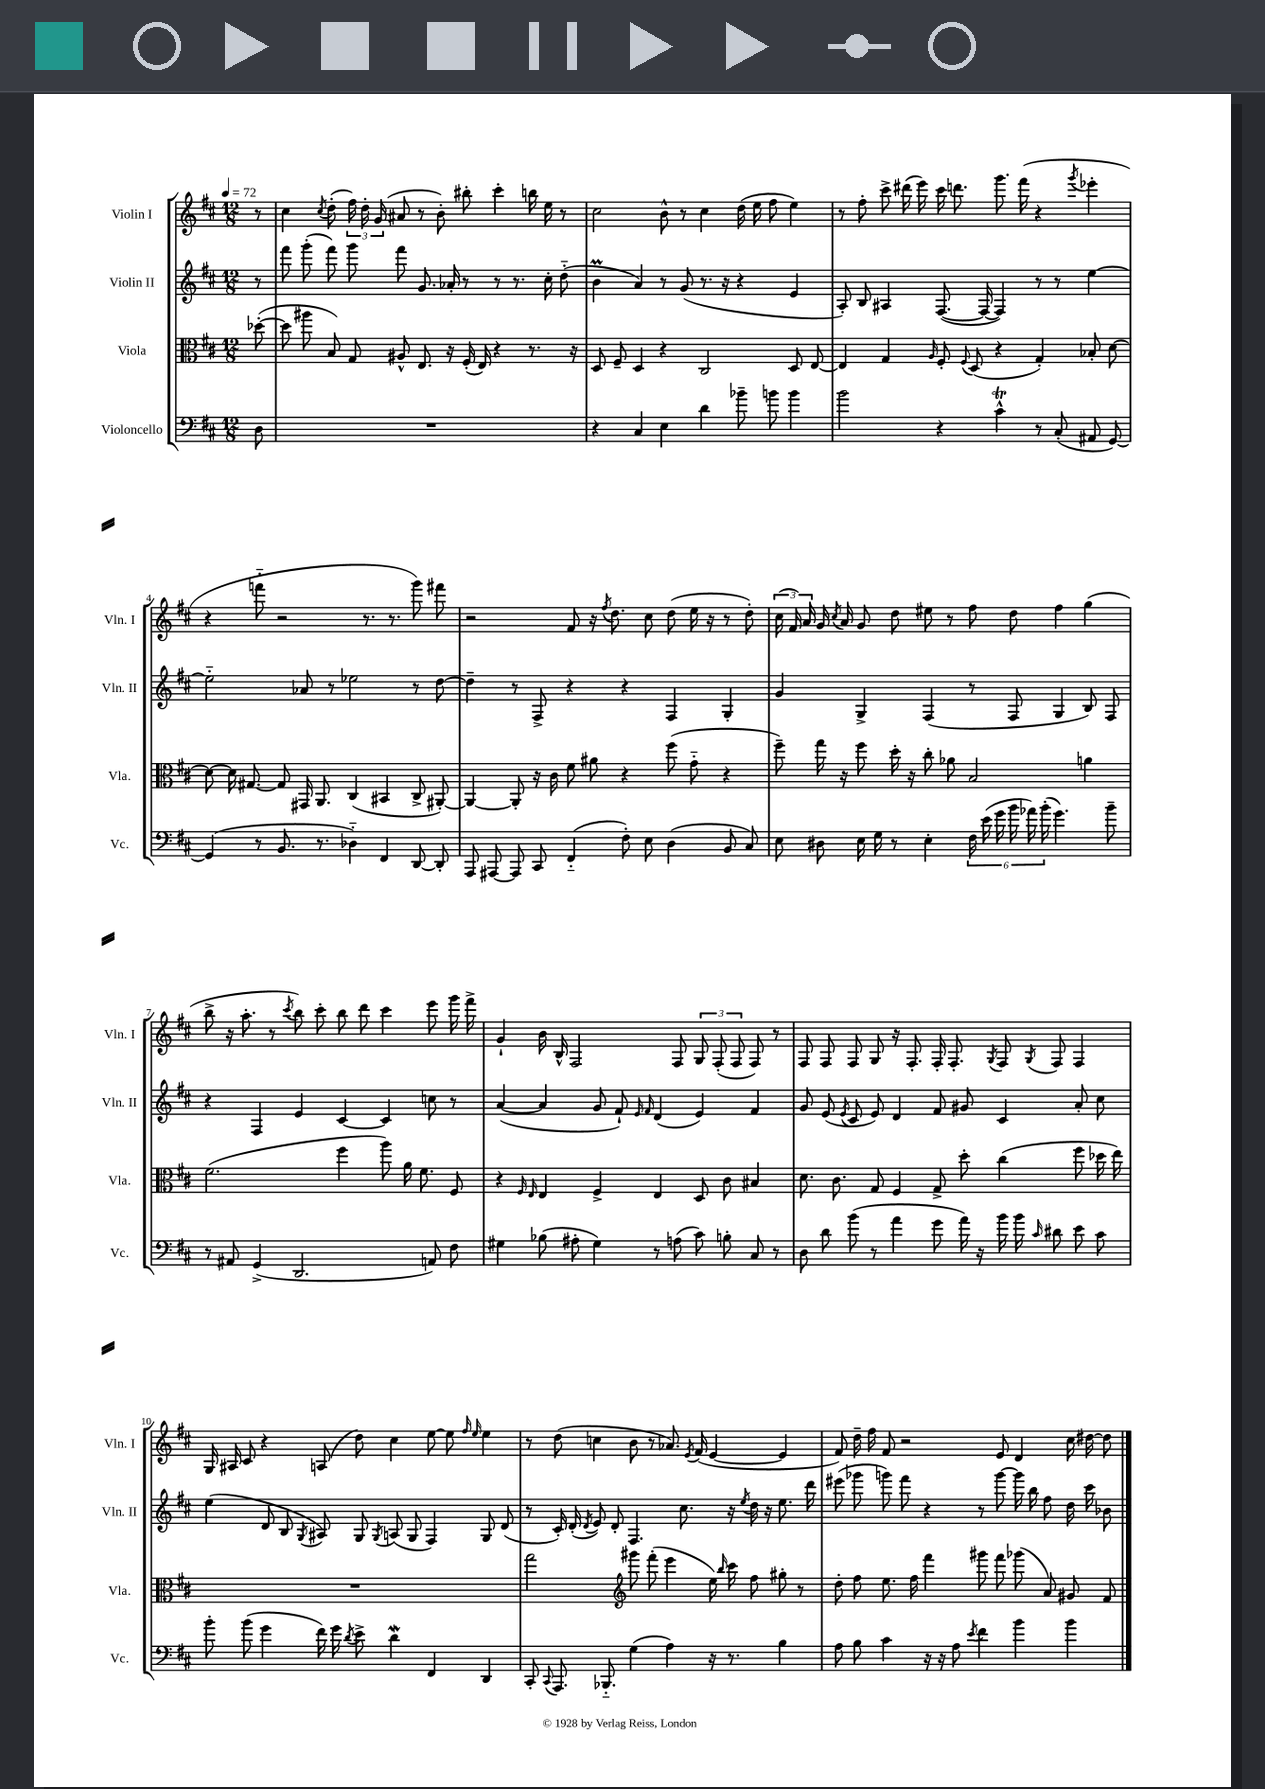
<<
\new StaffGroup <<
\new Staff = "s0" \with { instrumentName = "Violin I" shortInstrumentName = "Vln. I" } {
    \clef treble \key d \major \numericTimeSignature \time 12/8 \partial 8 \tempo 4 = 72
    \autoBeamOff r8 |
    cis''4 \acciaccatura { cis''8 } d''8-.( \tuplet 3/2 { fis''16) d''16-. g'16( } ais'8 r8 b'8-.) bis''8-. cis'''4-. b''16 e''16 r8 |
    cis''2 b'8-^ r8 cis''4 d''16( e''16 fis''8 e''4) |
    r8 fis''8-. cis'''8-> dis'''16( e'''16) cis'''16 d'''8. g'''8. fis'''16( r4 \acciaccatura { g'''8 } ees'''4-. |
    r4 f'''8-_ r2 r8. r8. g'''8) fis'''8 |
    r2 fis'8 r16 \acciaccatura { fis''8 } d''8. cis''8 d''8( e''16 r16 r8 d''8-.) |
    \tuplet 3/2 { cis''16( fis'16) a'16 } g'16 \acciaccatura { cis''8 } a'16 g'8 d''8 eis''8 r8 fis''8 d''8 fis''4 g''4( |
    b''8-> r16 a''8.-. r8 \acciaccatura { cis'''8 } b''8) cis'''8-. b''8 d'''8 cis'''4 e'''8 g'''16 fis'''16-> |
    g'4-! b'16 b16-^ fis2 fis8 \tuplet 3/2 { g8 fis8-.( fis8 } fis8) r8 |
    fis8 fis8 fis8 g8 r16 fis8.-. fis16-. fis8.-. \acciaccatura { g8 } fis8 \acciaccatura { g8 } fis8 fis4 |
    g16 ais16 cis'8 r4 a8( d''8) cis''4 e''8~ e''8 \grace { fis''16 e''16 } e''4 |
    r8 d''8( c''4 b'8 r8 aes'8.) \acciaccatura { e'8 } fis'16( e'4~ e'4 |
    fis'8) d''16-- fis''16 fis'8 r2 e'8 d'4 cis''16 dis''16~ dis''8 \bar "|." |
}
\new Staff = "s1" \with { instrumentName = "Violin II" shortInstrumentName = "Vln. II" } {
    \clef treble \key d \major \numericTimeSignature \time 12/8 \partial 8
    \autoBeamOff r8 |
    fis'''8 g'''8-.( fis'''8) g'''8 fis'''8 g'8. aes'16-. r8 r8 r8. cis''16-. d''8-_( |
    b'4\prall a'4) r8 g'8( r8. r16 r4 e'4 |
    a8-.) b8 ais4 fis8.~( fis16~ fis4) r8 r8 e''4~ |
    e''2-_ aes'8 r8 ees''2 r8 d''8~ |
    d''4-- r8 fis8-> r4 r4 fis4 g4-. |
    g'4 g4-> fis4( r8 fis8 g4 b8) fis8 |
    r4 fis4 e'4 cis'4~ cis'4 c''8 r8 |
    a'4~( a'4 g'8 fis'8-!) \grace { e'16 fis'16 } d'4( e'4) fis'4 |
    g'8 e'8( \acciaccatura { e'8 } cis'8 e'8) d'4 fis'8 gis'8 cis'4 a'8-. cis''8 |
    e''4( d'8 b8 \acciaccatura { g8 } ais8) g8 \acciaccatura { g8 } a8( g8 fis4) g8 d'8( |
    r8 cis'16-.) d'16-.( \acciaccatura { d'8 } e'8) d'8-. fis4. cis''8. r16 \acciaccatura { e''8 } d''16 r16 e''8. d'''16 |
    eis'''8( ges'''8 g'''8) fis'''8 r4 r8 g'''8~ g'''16 b''16 fis''8 d''16 cis'''16 bes'8 \bar "|." |
}
\new Staff = "s2" \with { instrumentName = "Viola" shortInstrumentName = "Vla." } {
    \clef alto \key d \major \numericTimeSignature \time 12/8 \partial 8
    \autoBeamOff des''8~-.( |
    des''8 ais''8 b8) g8 ais8-^ e8. r16 fis16-.( e16) r4 r8. r16 |
    d8 fis8-- d4 r4 cis2 d8 e8~ |
    e4 g4 \grace { a16 } fis8-. \appoggiatura { fis8 } d8( r4 g4-.) bes8-. d'8~ |
    d'8~ d'16 gis8.~ gis8 gis,16 a,8. cis4( bis,4 cis8-> ais,8~-.) |
    ais,4~ ais,8-. r16 cis'16 fis'8 ais'8 r4 fis''8( g'8-_ r4 |
    fis''8--) g''16 r16 fis''8 d''16-. r16 cis''8-. aes'8 b2 a'4 |
    fis'2.( fis''4 a''8) a'16 fis'8. fis8 |
    r4 \grace { fis16 e16 } e4 fis4-> e4 d8 cis'8 bis4 |
    d'8. cis'8. g8 fis4 g8-> d''8-. cis''4( fis''8 des''16 e''16) |
    R1. |
    g''2 \clef treble gis'''8 fis'''8-.( e'''4 e''16) \grace { b''16 } cis'''16 fis''8 gis''8-. r8 |
    d''8-. fis''8 e''8. fis''16 fis'''4 gis'''8 fis'''8 ges'''8( a'8) gis'8 fis'8 \bar "|." |
}
\new Staff = "s3" \with { instrumentName = "Violoncello" shortInstrumentName = "Vc." } {
    \clef bass \key d \major \numericTimeSignature \time 12/8 \partial 8
    \autoBeamOff d8 |
    R1. |
    r4 cis4 e4 d'4 bes'8-- b'8 b'4 |
    b'2 r4 cis'4-^\trill r8 cis8-.( ais,8 g,8~) |
    g,4( r8 b,8. r8. des4-_) fis,4 d,8~ d,8-. |
    a,,8 ais,,8~ ais,,8 cis,8 fis,4-_( fis8-.) e8 d4( b,8 cis8) |
    e8 dis8 e16 g16 r8 e4-. \tuplet 6/4 { fis16 e'16( g'16 b'16 aes'16) b'16-.( } g'4.) b'8-- |
    r8 ais,8 g,4->( d,2. a,8) fis8 |
    gis4 bes8( ais8-. gis4) r8 a8( cis'8) b8-. cis8 r8 |
    d8 d'8 b'8( r8 a'4 g'8 a'16) r16 b'16 b'16 \grace { cis'16 } dis'8 e'8 cis'8 |
    b'8-. b'8( g'4 fis'16) g'16 \acciaccatura { d'8 } e'8-> d'4\mordent fis,4 d,4 |
    cis,8-. \appoggiatura { cis,8 } a,,8. bes,,8.-_ g4( a4) r16 r8. b4 |
    a8 b8 cis'4 r16 r16 a8 \acciaccatura { e'8 } fis'4 b'4 b'4 \bar "|." |
}
>>
>>
